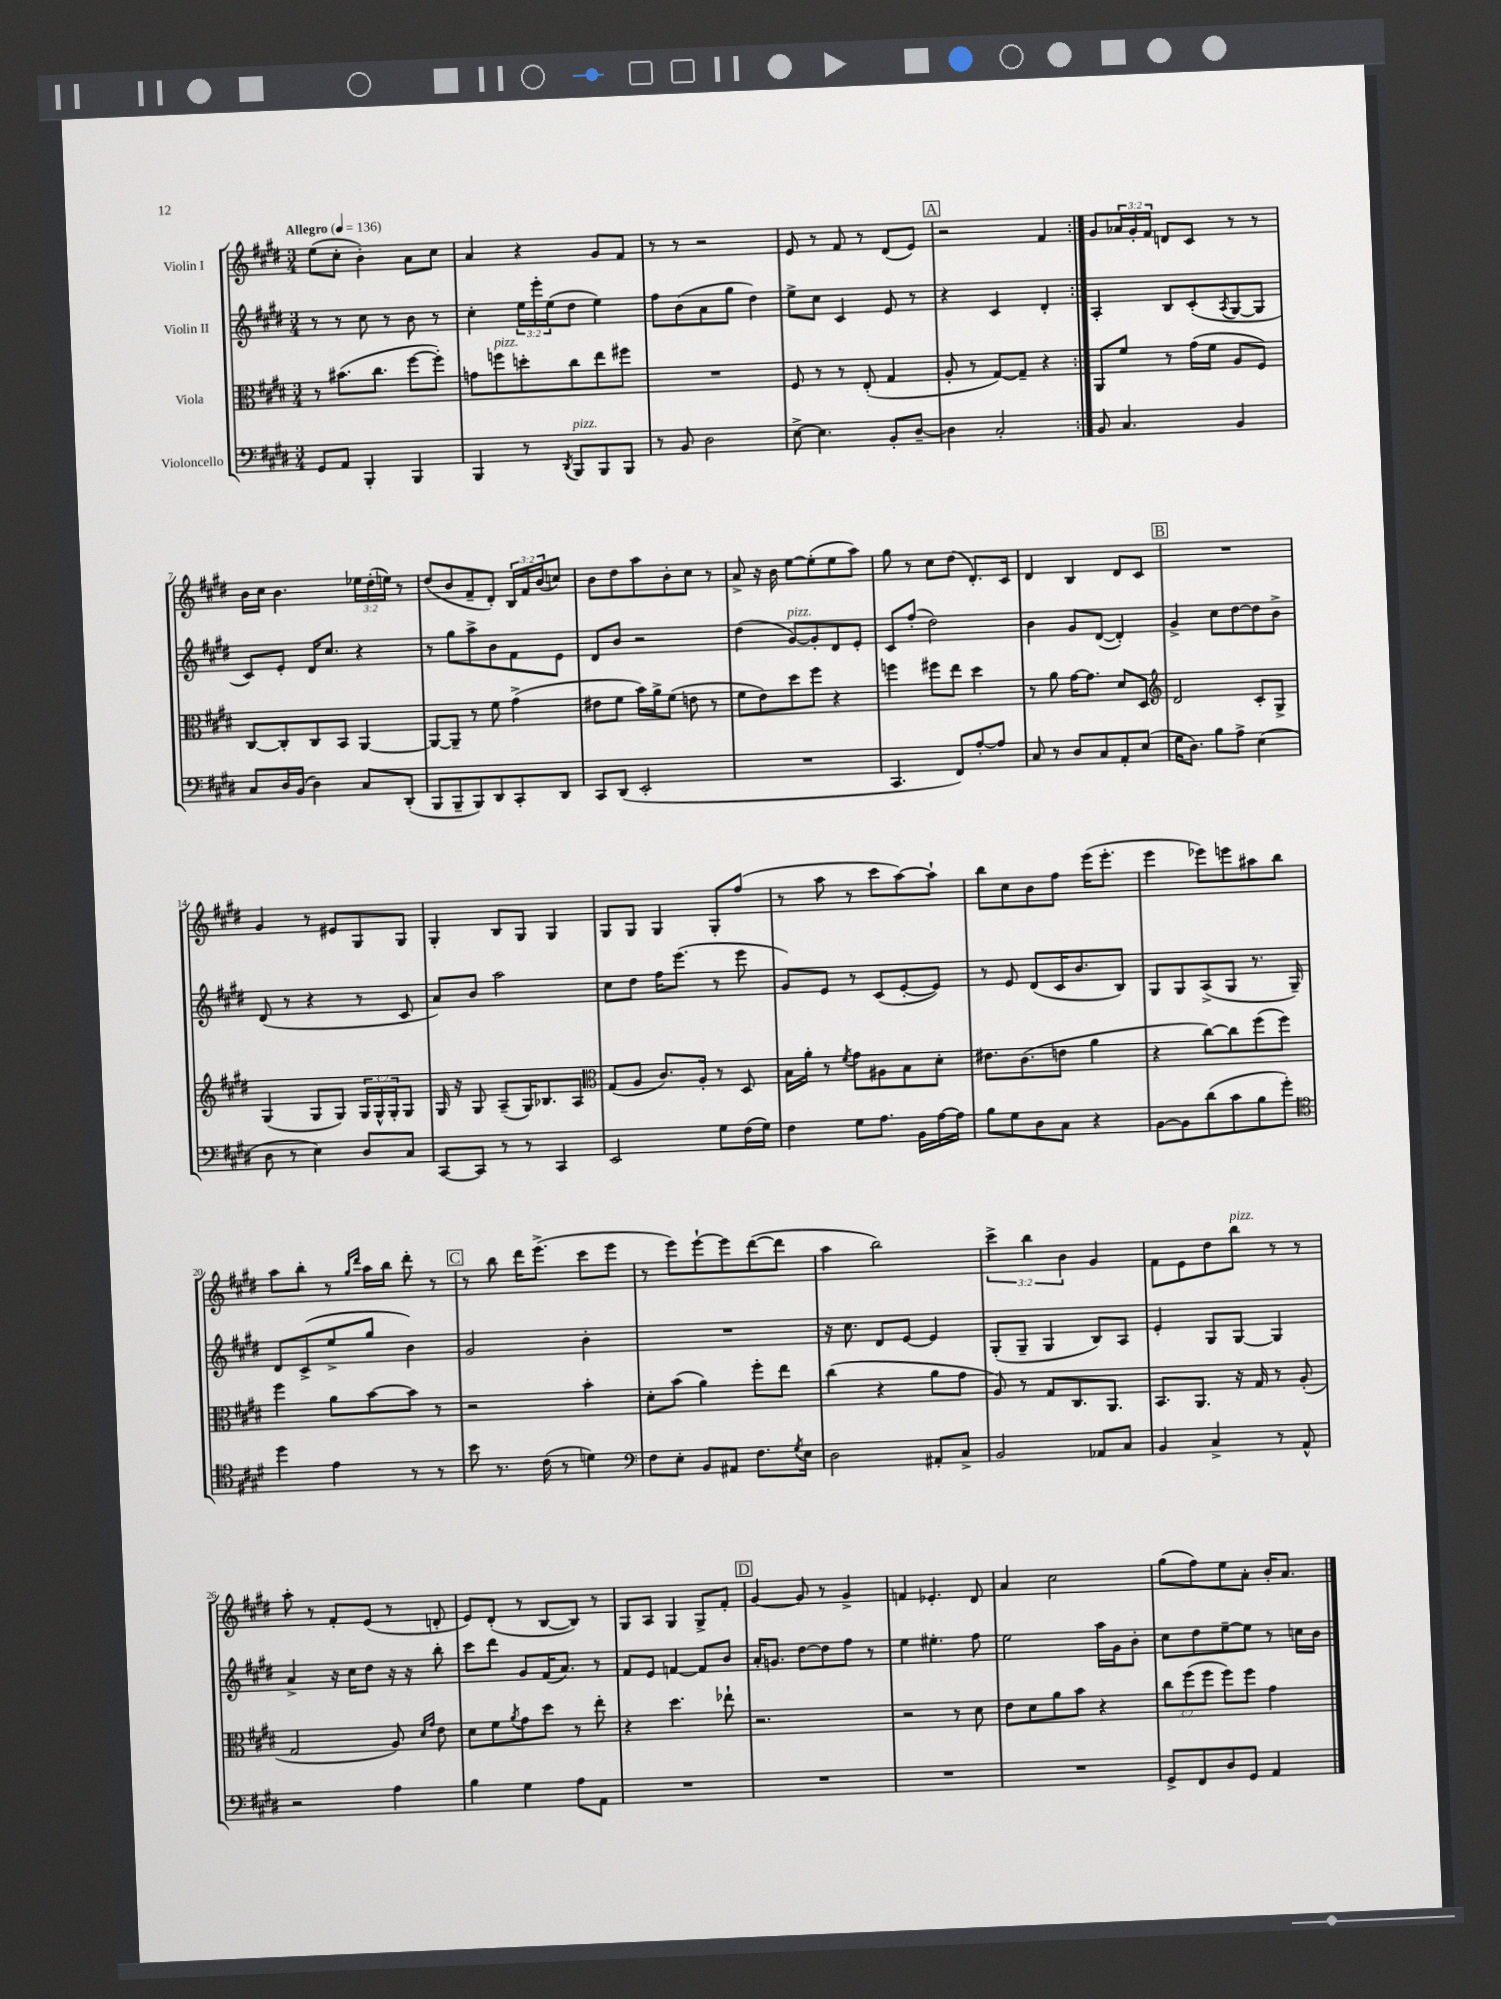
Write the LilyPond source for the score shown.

<<
\new StaffGroup <<
\new Staff = "s0" \with { instrumentName = "Violin I" } {
    \clef treble \key e \major \numericTimeSignature \time 3/4 \override Staff.TupletNumber.text = #tuplet-number::calc-fraction-text \tempo "Allegro" 4 = 136
    \repeat volta 2 { e''8( cis''8-. b'4-.) a'8 cis''8 |
    a'4 r4 gis'8 fis'8 |
    r8 r8 r2 |
    e'8 r8 fis'8 r8 dis'8( e'8) |
    \mark \markup { \box "A" } r2 fis'4 | }
    gis'8 \tuplet 3/2 { aes'16 gis'16-. fis'16 } d'8 cis'8 r8 r8 |
    b'16 cis''16 b'4. \tuplet 3/2 { ees''16 dis''16-.( e''16) } r8 |
    dis''8( b'8 fis'8-- dis'8-.) \tuplet 3/2 { b16 fis'16 b'16( } c''8) |
    b'8 dis''8 a''8 b'8-. cis''8 r8 |
    a'8-> r16 b'16 e''8~ e''8-.( e''8 a''8) |
    gis''8 r8 cis''8 dis''8( dis'8.-.) cis'16 |
    dis'4 b4 dis'8 cis'8 |
    \mark \markup { \box "B" } R2. |
    gis'4 r8 eis'8 gis8 gis8 |
    gis4-. b8 gis8 gis4 |
    gis8 gis8 gis4 gis8-. fis''8( |
    r8 a''8 r8 cis'''8 a''8~) a''8-! |
    b''8 cis''8 b'8 fis''8 e'''16( e'''8.-. |
    e'''4 ees'''8) e'''8 ais''8 b''8 |
    a''8 b''8-. r8 \grace { gis''16 dis'''16 } a''16 b''16 dis'''8-. r8 |
    \mark \markup { \box "C" } r8 b''8 dis'''16 e'''8.->( cis'''8 e'''8 |
    r8 e'''8) e'''8~-! e'''8 dis'''8~( dis'''8 |
    a''4 b''2) |
    \tuplet 3/2 { cis'''4-> b''4 b'4 } gis'4 |
    fis'8 e'8 dis''8 b''8^\markup { \italic "pizz." } r8 r8 |
    a''8-. r8 fis'8-. e'8( r8 d'8-. |
    e'8) dis'8-.( r8 b8~ b8) r8 |
    gis8 a8 gis4 gis8-> fis'8-. |
    \mark \markup { \box "D" } gis'4~ gis'8 r8 gis'4-> |
    f'4 ees'4.-. dis'8 |
    a'4 cis''2 |
    gis''8( fis''8) e''8 a'8-. b'16-. a'8. \bar "|." |
}
\new Staff = "s1" \with { instrumentName = "Violin II" } {
    \clef treble \key e \major \numericTimeSignature \time 3/4 \override Staff.TupletNumber.text = #tuplet-number::calc-fraction-text
    \repeat volta 2 { r8 r8 cis''8 r8 b'8 r8 |
    cis''4-. \tuplet 3/2 { e''16 e'''16-. e''16( } dis''8 e''4) |
    fis''8 b'8( a'8 gis''8 dis''4) |
    e''8-> cis''8 cis'4 e'8 r8 |
    \mark \markup { \box "A" } r4 cis'4 dis'4-. | }
    a4-. b8 cis'8-.( \acciaccatura { a8 } gis8~ gis8 |
    cis'8) e'8-. dis'16 cis''8. r4 |
    r8 gis''8 a''8-> b'8 fis'8 e'8 |
    dis'8 b'8 r2 |
    dis''4( gis'8~^\markup { \italic "pizz." }) gis'8-. dis'8 e'8-. |
    cis'8 fis''8-.( dis''2) |
    b'4 gis'8 dis'8~( dis'4-.) |
    \mark \markup { \box "B" } gis'4-> cis''8 dis''8~ dis''8 b'8-> |
    dis'8( r8 r4 r8 cis'8 |
    a'8) b'8 a''2 |
    cis''8 dis''8 fis''16 e'''8.( r8 e'''8 |
    gis'8) e'8 r8 cis'8( e'8~-. e'8) |
    r8 e'8 dis'8( cis'16 b'8. b8) |
    gis8 gis8 a8->( gis8 r8. gis16--) |
    dis'8 cis'8->( e''8-> gis''8 b'4) |
    \mark \markup { \box "C" } gis'2 b'4-. |
    R2. |
    r16 cis''8. dis'8 e'8~ e'4 |
    gis8-.( gis8-- gis4 b8) a8 |
    e'4-. gis8 gis8~ gis4 |
    a'4-> r16 cis''16 dis''8 r16 r16 b''8-. |
    cis'''8 dis'''8 gis'8 fis'16( a'8.) r8 |
    fis'8 e'8 f'4~ f'8 b'8 |
    \mark \markup { \box "D" } a'16-. g'8. dis''8~ dis''8 fis''8 r8 |
    e''4 eis''4.-. fis''8 |
    e''2 a''16 gis'16 b'8-. |
    cis''8 dis''8 e''8~-- e''8 r8 c''16 b'16 \bar "|." |
}
\new Staff = "s2" \with { instrumentName = "Viola" } {
    \clef alto \key e \major \numericTimeSignature \time 3/4 \override Staff.TupletNumber.text = #tuplet-number::calc-fraction-text
    \repeat volta 2 { r8 bis'8.( cis''8. fis''8~ fis''8-.) |
    g'8 f''8^\markup { \italic "pizz." } d''8-. cis''8 e''8 fis''8 |
    R2. |
    fis8 r8 r8 e8-.( gis4 |
    \mark \markup { \box "A" } a8-. r8 gis8~) gis8-- r4 | }
    a,8 fis'8 r8 gis'16( fis'16 a8 fis8) |
    cis8~ cis8-. cis8 b,8 a,4~ |
    a,8~ a,8-- r8 fis'8 gis'4->( |
    eis'8 fis'8 b'16) a'16-> fis'8( e'8 r8 |
    fis'8 e'8) dis''8 fis''8 r4 |
    f''4 fis''8 e''8 dis''4 |
    r8 a'8 gis'16~ gis'8. dis'8 dis8 |
    \mark \markup { \box "B" } \clef treble dis'2 cis'8-. gis8-> |
    gis4( gis8 gis8) \tuplet 3/2 { gis16 gis16-^ gis16-. } gis8 |
    gis16 r16 gis8 a8--( gis16) bes8. a8 |
    \clef alto gis8( a8 cis'8.) a16-. r8 dis8 |
    b16 a'16-. r8 \acciaccatura { fis'8 } gis'8 ais8 b8 dis'8-. |
    eis'8. cis'8.( e'8 a'4 |
    r4 cis''8~) cis''8 fis''8( fis''8) |
    fis''4 a'8 b'8~ b'8 r8 |
    \mark \markup { \box "C" } r2 b'4-. |
    dis'8-. b'8( a'4) fis''8-. e''8 |
    cis''4( r4 a'8 gis'8 |
    a8) r8 gis8 cis8. a,8. |
    b,8. a,8. r16 gis16 r8 a8-.( |
    gis2 a8) \grace { dis'16 gis'16 } e'8 |
    dis'8 fis'8 \acciaccatura { a'8 } gis'8 dis''8 r8 e''8-. |
    r4 dis''4. ees''8-! |
    \mark \markup { \box "D" } r2. |
    r2 r8 dis'8 |
    e'8 dis'8 a'8 b'8 r4 |
    \tuplet 3/2 { cis''8 fis''8( fis''8 } fis''8) fis''8 gis'4 \bar "|." |
}
\new Staff = "s3" \with { instrumentName = "Violoncello" } {
    \clef bass \key e \major \numericTimeSignature \time 3/4
    \repeat volta 2 { gis,8 a,8 b,,4-. b,,4 |
    b,,4 r8 \acciaccatura { dis,8 } b,,8^\markup { \italic "pizz." } b,,8 b,,8 |
    r8 b,8 dis2 |
    e8~-> e4. b,8-. dis8~-- |
    \mark \markup { \box "A" } dis4 cis2-. | }
    b,8 cis4. b,4 |
    cis8 dis16 b,16( dis4) cis8 dis,8-.( |
    b,,8 b,,8-- b,,8) dis,8 cis,8-. dis,8 |
    cis,8 dis,8( e,2-. |
    R2. |
    cis,4. fis,8) a8~-. a8 |
    cis8 r8 dis8 cis8 a,8-. e8( |
    \mark \markup { \box "B" } gis16 dis8.) b8 a8-> e4( |
    dis8 r8 e4) dis8 cis8 |
    cis,8~ cis,8 r8 r8 cis,4 |
    e,2 gis8 fis16( gis16) |
    fis4 gis8 a8. b,16 a16~ a16 |
    b8 gis8 dis8 cis8 r4 |
    b,8~ b,8 dis'8( cis'8 b8 gis'8-.) |
    \clef tenor dis''4 e'4 r8 r8 |
    \mark \markup { \box "C" } b'8 r8. cis'16( r8 d'4) |
    \clef bass fis8 e8-. b,8 ais,8 fis8. \acciaccatura { gis8 } e16 |
    dis2 ais,8-. cis8-> |
    b,2 aes,8 cis8 |
    b,4 cis4-> r8 a,8-^ |
    r2 a4 |
    b4 gis4 a8 a,8 |
    R2. |
    \mark \markup { \box "D" } R2. |
    R2. |
    R2. |
    gis,8-> fis,8 dis8 gis,8 a,4 \bar "|." |
}
>>
>>
